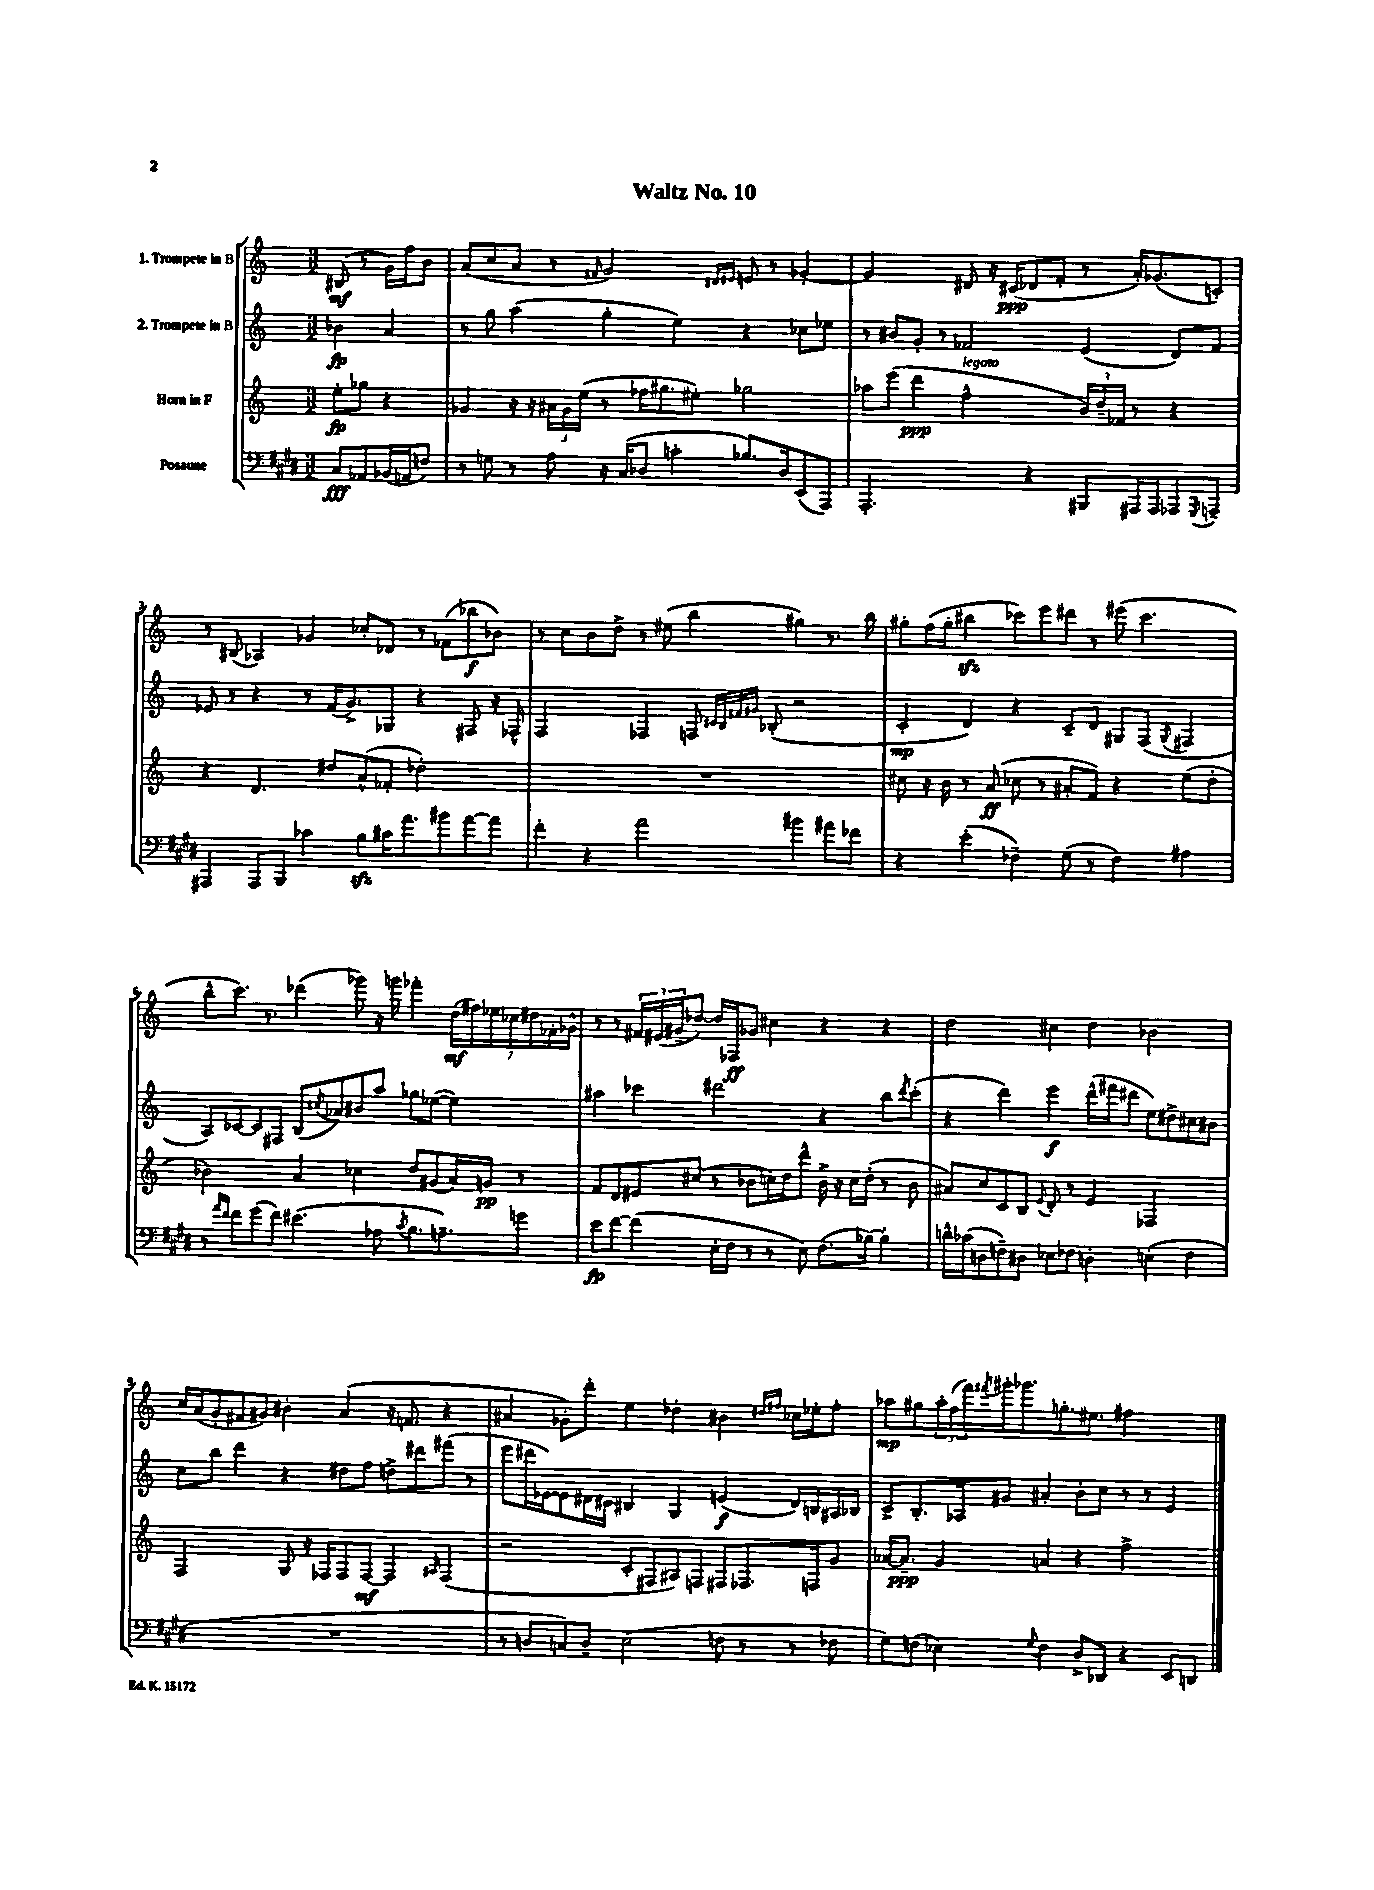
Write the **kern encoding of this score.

**kern	**dynam	**kern	**dynam	**kern	**dynam	**kern	**dynam
*part4	*part4	*part3	*part3	*part2	*part2	*part1	*part1
*staff4	*staff4	*staff3	*staff3	*staff2	*staff2	*staff1	*staff1
*I"Posaune	*	*I"Horn in F	*	*I"2. Trompete in B	*	*I"1. Trompete in B	*
*clefF4	*	*clefG2	*	*clefG2	*	*clefG2	*
*k[f#c#g#d#]	*	*k[]	*	*k[]	*	*k[]	*
*M3/2	*	*M3/2	*	*M3/2	*	*M3/2	*
=	=	=	=	=	=	=	=
8C#/L	fff	8ee'\L	fp	4b-X\	fp	(8B#X/	mf
8AA-X/	.	8gg-X\J	.	.	.	8r	.
(16BB-X/L	.	4r	.	4a/	.	16g\LL)	.
16AAn/J	.	.	.	.	.	16ff\J	.
8Fn/J)	.	.	.	.	.	8b\J	.
=1	=1	=1	=1	=1	=1	=1	=1
8r	.	4g-X/	.	8r	.	(8a/L	.
8Gn\	.	.	.	8gg\	.	8cc/	.
8r	.	16r	.	(4aa\	.	8a/J	.
.	.	16r	.	.	.	.	.
8A\	.	24a#X\LL	.	.	.	8r	.
.	.	24g-\	.	.	.	.	.
.	.	(24ee\JJ	.	.	.	.	.
.	.	.	.	.	.	16qqf#X/	.
16r	.	8r	.	4gg'\	.	2g/)	.
(16C#/KL	.	.	.	.	.	.	.
8D-X/J	.	16ff-X\KL	.	.	.	.	.
.	.	8.gg#X\	.	.	.	.	.
4cn'\	.	.	.	4ee\)	.	.	.
.	.	8ee#X'\J)	.	.	.	.	.
.	.	.	.	.	.	16qqd#X/LL	.
.	.	.	.	.	.	16qqe#X/JJ	.
8.B-X/L)	.	2gg-X\	.	4r	.	8en/	.
.	.	.	.	.	.	8r	.
16D-/k	.	.	.	.	.	.	.
(8EE/	.	.	.	8cc-X\L	.	[4g-X'/	.
8AAA/J)	.	.	.	8ee-X\J	.	.	.
=2	=2	=2	=2	=2	=2	=2	=2
2.AAA'/	.	8aa-X\L	.	8r	.	2g-/]	.
.	.	(8eee\J	.	8b#X/L	.	.	.
.	.	4ddd\	ppp	8g'/J	.	.	.
.	.	.	.	8r	.	.	.
!	!	!LO:TX:a:i:t=legato	!	!	!	!	!
.	.	2ff^^\	.	2f-X/	.	8d#X/	.
.	.	.	.	.	.	16r	.
.	.	.	.	.	.	(16c#X/KL	ppp
4r	.	.	.	.	.	8d-X/	.
.	.	.	.	.	.	8f'/J	.
8BBB#X/L	.	24b/LL)	.	(4e/	.	8r	.
.	.	24dd~/	.	.	.	.	.
.	.	24f-X/JJ	.	.	.	.	.
16AAA#X/L	.	8r	.	.	.	16a'/KL)	.
16AAA#/J	.	.	.	.	.	(8.g-X/	.
8AAA-X/	.	4r	.	8d/L)	.	.	.
8qGGG#/	.	.	.	.	.	.	.
8AAAn~/J	.	.	.	8f-/J	.	8cn'/J)	.
!!LO:LB:g=z
=3	=3	=3	=3	=3	=3	=3	=3
4AAA#X/	.	4r	.	8e-X/	.	8r	.
.	.	.	.	8r	.	(8B#X/	.
8AAA#/L	.	4.d/	.	4r	.	4A-X/)	.
8BBB/J	.	.	.	.	.	.	.
4c-X\	.	.	.	8r	.	4g-X/	.
.	.	8dd#X/L	.	(16f/KL	.	.	.
.	.	.	.	8.g^/)	.	.	.
8Bzz\L	.	(8a^^/	.	.	.	8cc-X'/L	.
16c#X\K	.	8f-X'/J	.	8G-X/J	.	8d-X/J	.
8.a\	.	.	.	.	.	.	.
.	.	2dd-X'\)	.	4r	.	8r	.
8b#X\	.	.	.	.	.	(8f-X\L	.
[8a\	.	.	.	8F#X/	.	8bb-X\	f
8a\J]	.	.	.	16r	.	8b-X\J)	.
.	.	.	.	16F-X^^/	.	.	.
=4	=4	=4	=4	=4	=4	=4	=4
4f#'\	.	1.r	.	2F/	.	8r	.
.	.	.	.	.	.	8cc\L	.
4r	.	.	.	.	.	8b\	.
.	.	.	.	.	.	8dd^\J	.
2a\	.	.	.	4F-X/	.	8r	.
.	.	.	.	.	.	(8ee#X\	.
.	.	.	.	8Fn/	.	4bb\	.
.	.	.	.	32qqc#X/LLL	.	.	.
.	.	.	.	32qqB/	.	.	.
.	.	.	.	32qqf#X/	.	.	.
.	.	.	.	32qqg#X/JJJ	.	.	.
.	.	.	.	(8B-X'/	.	.	.
4b#X\	.	.	.	2r	.	4gg#X\)	.
8a#X\L	.	.	.	.	.	8.r	.
8f-X\J	.	.	.	.	.	.	.
.	.	.	.	.	.	16bb\	.
=5	=5	=5	=5	=5	=5	=5	=5
4r	.	8cc#X\	.	4c'/	mp	8gg#X'\L	.
.	.	16r	.	.	.	(16ff\L	.
.	.	16b\	.	.	.	16gg#'\JJ	.
(4e'\	.	8r	.	4d/)	.	4bb#Xzz\	.
.	.	(8a/	ff	.	.	.	.
4F-X~\)	.	8cc-X\	.	4r	.	8ccc-X\L)	.
.	.	8r	.	.	.	8eee\	.
(8G#\	.	8a#X'/L	.	8c~/L	.	8ddd#X\J	.
8r	.	8f/J)	.	8d/J	.	8r	.
4F-\)	.	4r	.	8G#X/L	.	(8eee#X\	.
.	.	.	.	(8F/J	.	4.ccc-\	.
.	.	.	.	8qqG#/	.	.	.
4A#X\	.	(8ee\L	.	4F#X/	.	.	.
.	.	8dd'\J	.	.	.	.	.
!!LO:LB:g=z
=6	=6	=6	=6	=6	=6	=6	=6
8r	.	2b-X\)	.	8A/L)	.	8bb^^\L	.
16qqa/LL	.	.	.	.	.	.	.
16qqf#/JJ	.	.	.	.	.	.	.
8f#\L	.	.	.	[8c-X/	.	8.ccc\J)	.
(8g#\	.	.	.	8c-/]	.	.	.
.	.	.	.	.	.	8.r	.
8f#\J)	.	.	.	8F#X/J	.	.	.
(4.e#X\	.	4a/	.	(8B/L	.	(4ddd-X\	.
.	.	.	.	8qcc#X/	.	.	.
.	.	.	.	8a-X/)	.	.	.
.	.	4cc-X\	.	8b#X/	.	8ggg-X\)	.
8A-X\	.	.	.	8aa/J	.	16r	.
.	.	.	.	.	.	16gggn\	.
8qc#/	.	.	.	.	.	.	.
8.B\L	.	8dd/L	.	8gg-X\L	.	4fff-X'\	.
.	.	(8g#X/	.	([8ee-X\J	.	.	.
8.An~\)	.	.	.	.	.	.	.
.	.	16a/L)	.	4ee-\])	.	(28dd\LL	mf
.	.	.	.	.	.	28ff#X\)	.
.	.	16gn/JJ	pp	.	.	.	.
.	.	.	.	.	.	28ee-X\	.
.	.	.	.	.	.	28cc-X\	.
8gn\J	.	8r	.	.	.	.	.
.	.	.	.	.	.	28dd#X\	.
.	.	.	.	.	.	28f-X'\	.
.	.	.	.	.	.	28g-X^^\JJ	.
=7	=7	=7	=7	=7	=7	=7	=7
8e\L	fp	8f/L	.	4aa#X\	.	8r	.
[8f#\J	.	8d/	.	.	.	8r	.
(4f#\]	.	8e#X/	.	4ccc-X\	.	24f#X/LL	.
.	.	.	.	.	.	(24e#X/	.
.	.	.	.	.	.	24g#X~/J	.
.	.	(8cc#X/J	.	.	.	[8dd-X/J)	.
16E'\LL	.	8r	.	2ddd#X\	.	16dd-/LL]	.
16F#\JJ	.	.	.	.	.	16F-X/J	ff
8r	.	8b-X\L	.	.	.	8g-X/J	.
8r	.	16ccn\L)	.	.	.	4cc#X\	.
.	.	16dd\J	.	.	.	.	.
8E\)	.	8ddd^^\J	.	.	.	.	.
(8.F#\L	.	16b-^\	.	4r	.	4r	.
.	.	16r	.	.	.	.	.
.	.	16cc\LL	.	.	.	.	.
[16B-X\Jk)	.	(16dd'\JJ	.	.	.	.	.
4B-'\]	.	8r	.	8bb\L	.	4r	.
.	.	.	.	8qddd#/	.	.	.
.	.	8b-\	.	(8ccc-'\J	.	.	.
=8	=8	=8	=8	=8	=8	=8	=8
16dn^^\LL	.	8a#X/L)	.	4r	.	2dd\	.
(16c-X\J	.	.	.	.	.	.	.
8Dn\	.	8cc/	.	.	.	.	.
8Fn~\)	.	8c/	.	4ddd\)	.	.	.
8D#X\J	.	8B/J	.	.	.	.	.
.	.	8qqe/	.	.	.	.	.
8E-X\L	.	8d'/	.	4eee\	f	4cc#X\	.
8F-X\J	.	8r	.	.	.	.	.
4Dn'\	.	4e/	.	(16ddd^^\LL	.	4dd\	.
.	.	.	.	16fff#X\J	.	.	.
.	.	.	.	8ddd#X\J	.	.	.
(4En'\	.	2F-X/	.	8ee\L)	.	2b-X\	.
.	.	.	.	8dd#X^\	.	.	.
4F-\	.	.	.	8cc#X\	.	.	.
.	.	.	.	8b#X\J	.	.	.
!!LO:LB:g=z
=9	=9	=9	=9	=9	=9	=9	=9
1.r	.	2F/	.	8cc\L	.	16cc/LL	.
.	.	.	.	.	.	(16a/J	.
.	.	.	.	8bb\J	.	8g'/	.
.	.	.	.	4ddd\	.	8f#X/	.
.	.	.	.	.	.	8g#X/J)	.
.	.	8G/	.	4r	.	4b#X'\	.
.	.	16r	.	.	.	.	.
.	.	16F-X/KL	.	.	.	.	.
.	.	8F-/	.	8dd#X\L	.	(4a/	.
.	.	[8F-/J	mf	8ff\J	.	.	.
.	.	4F-/]	.	8ddn^\L	.	16r	.
.	.	.	.	.	.	8.fn/	.
.	.	.	.	8ddd#X\	.	.	.
.	.	16qqA#X/	.	.	.	.	.
.	.	(4F-/	.	(8fff#X\J	.	4r	.
.	.	.	.	8r	.	.	.
=10	=10	=10	=10	=10	=10	=10	=10
8r	.	2r	.	8eee\L	.	4a#X/	.
8Dn/L	.	.	.	16ddd#X\L	.	.	.
.	.	.	.	[16e-X\J)	.	.	.
8Cn/)	.	.	.	8e-\]	.	8g-X'\L)	.
8D~/J	.	.	.	16d#X\L	.	8ddd'\J	.
.	.	.	.	16c#X\JJ	.	.	.
(2E\	.	8c'/L	.	4B#X/	.	4ee\	.
.	.	8F#X/	.	.	.	.	.
.	.	8A#X/)	.	4G/	.	4dd-X'\	.
.	.	8Fn/J	.	.	.	.	.
8Fn\	.	8F#X/L	.	(4en/	f	4b#X\	.
8r	.	8.F-X/	.	.	.	.	.
.	.	.	.	.	.	16qqdd#X/LL	.
.	.	.	.	.	.	16qqff#X/JJ	.
8r	.	.	.	16d#/LL)	.	16cc-X\LL	.
.	.	16Fn/k	.	16Bn/	.	16ee-X'\J	.
8F-X\	.	8g/J	.	16A#X/	.	8ff#'\J	.
.	.	.	.	16B-X/JJ	.	.	.
=11	=11	=11	=11	=11	=11	=11	=11
8G#\L)	.	[16a-X/KL	.	8c^/L	.	8aa-X\L	mp
.	.	8.a-~/J]	ppp	.	.	.	.
(8Fn\J	.	.	.	8.B'/	.	8gg#X\	.
4E-X\)	.	4g/	.	.	.	24aa-'\L	.
.	.	.	.	.	.	(24ff\	.
.	.	.	.	16A-X/k	.	.	.
.	.	.	.	.	.	24fff\)	.
.	.	.	.	.	.	8qfff#X/	.
.	.	.	.	8g#X/J	.	16ggg#X'\J	.
.	.	.	.	.	.	8.ggg-X\	.
8qqG#/	.	.	.	.	.	.	.
4F\	.	4an/	.	4a#X'/	.	.	.
.	.	.	.	.	.	8.ggn'\	.
8D#^/L	.	4r	.	8b'\L	.	.	.
.	.	.	.	.	.	8.ee#X\J	.
8DD-X/J	.	.	.	8cc\J	.	.	.
4r	.	2ff^\	.	8r	.	2ff#X\	.
.	.	.	.	8r	.	.	.
8EE/L	.	.	.	4e/	.	.	.
8DDn/J	.	.	.	.	.	.	.
==	==	==	==	==	==	==	==
*-	*-	*-	*-	*-	*-	*-	*-
